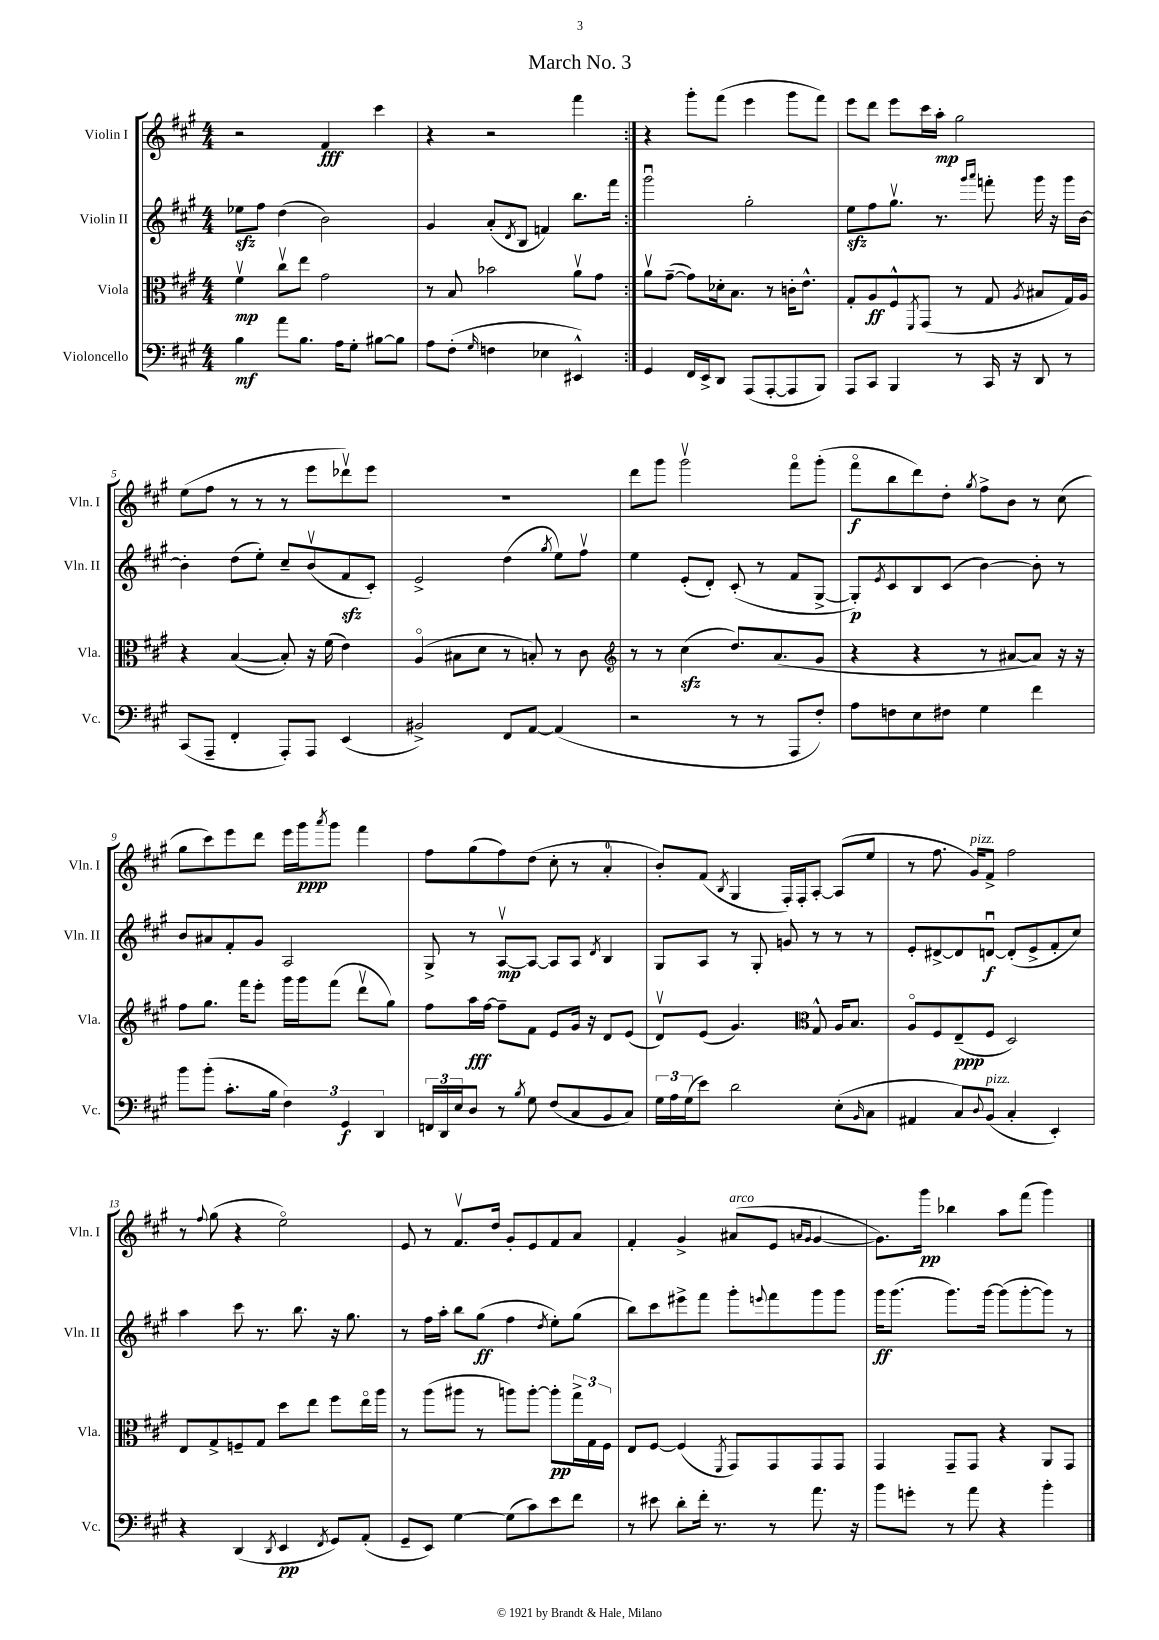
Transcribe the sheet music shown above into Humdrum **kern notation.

**kern	**kern	**kern	**kern
*staff4	*staff3	*staff2	*staff1
*clefF4	*clefC3	*clefG2	*clefG2
*k[f#c#g#]	*k[f#c#g#]	*k[f#c#g#]	*k[f#c#g#]
*M4/4	*M4/4	*M4/4	*M4/4
4B	4f#v	8ee-	2r
.	.	8ff#	.
8a	8cc#v	(4dd	.
8.B	8ee	.	.
.	2g#	2b)	4f#
16A	.	.	.
8G#'	.	.	.
[8B#	.	.	4ccc#
8B#]	.	.	.
=	=	=	=
8A	8r	4g#	4r
(8F#'	8B	.	.
16qqG#	.	.	.
4F	2b-	(8a'	2r
.	.	8qd	.
.	.	8B	.
4E-	.	4f)	.
4EE#^^)	8av	8.bb	4fff#
.	8g#	.	.
.	.	16fff#	.
=:|!	=:|!	=:|!	=:|!
4GG#	8av	2ggg#u	4r
.	([8g#~	.	.
16FF#	8g#])	.	8ggg#'
16EE^	.	.	.
8DD	16d-'	.	(8fff#
.	8.B	.	.
(8AAA	.	2gg#'	4eee
[8AAA'	8r	.	.
8AAA]	16c'	.	8ggg#
.	8.e^^	.	.
8BBB)	.	.	8fff#)
=	=	=	=
8AAA	8G#'	8ee	8eee
8CC#	8A	8ff#	8ddd
4BBB	8F#^^	8.gg#v	8eee
.	8qFF#	.	.
.	(8GG#	.	16ccc#
.	.	8.r	16aa'
8r	8r	.	2gg#
.	.	16qqggg#	.
.	.	16qqaaa	.
16CC#	8G#	8fff'	.
16r	.	.	.
.	8qA	.	.
8DD	8B#	16ggg#	.
.	.	16r	.
8r	16G#)	16ggg#	.
.	16A	[16b	.
=	=	=	=
(8CC#	4r	4b']	(8ee
8AAA~	.	.	8ff#
4FF#'	([4B	(8dd	8r
.	.	8ee')	8r
8AAA')	8B'])	8cc#~	8r
8AAA	16r	(8bv	8eee
.	(16f#	.	.
(4EE	4e)	8f#	8ddd-v)
.	.	8c#')	8eee
=	=	=	=
2BB#^)	(4Ao	2e^	1r
.	8B#	.	.
.	8d	.	.
8FF#	8r	(4dd	.
[8AA	8B')	.	.
.	.	8qgg#	.
(4AA]	8r	8ee)	.
.	8c#	8ff#v	.
=	=	=	=
*	*clefG2	*	*
2r	8r	4ee	8ddd
.	8r	.	8ggg#
.	(4cc#	(8e'	2ggg#v
.	.	8d')	.
8r	8.dd)	(8c#'	.
8r	.	8r	.
.	(8.a	.	.
8AAA	.	8f#	8fff#o
8F#')	8g#	[8G#^	(8ggg#'
=	=	=	=
8A	4r	8G#'])	8fff#o
.	.	8qe	.
8F	.	8c#	8bb
8E	4r	8B	8ddd)
8F#	.	(8c#	8dd'
.	.	.	8qgg#
4G#	8r	[4b)	8ff#^
.	[8a#	.	8b
4f#	8a#])	8b']	8r
.	16r	8r	(8cc#
.	16r	.	.
=	=	=	=
8b	8ff#	8b	8gg#
(8b'	8.gg#	8a#	8ccc#)
8.c#'	.	8f#'	8eee
.	16fff#	.	.
.	8eee'	8g#	8ddd
16B	.	.	.
6F#)	16ggg#	2A	16eee
.	16ggg#	.	16ggg#
.	.	.	8qaaa
.	(8fff#	.	8ggg#
6GG#	.	.	.
.	8dddv	.	4fff#
6DD	.	.	.
.	8gg#)	.	.
=	=	=	=
24FF	8ff#	8G#^	8ff#
24DD	.	.	.
24E	.	.	.
8D	16aa	8r	(8gg#
.	[16ff#	.	.
8r	8ff#~]	[8Av	8ff#)
8qB	.	.	.
8G#	8f#	8A_	(8dd
(8F#	8e	8A]	8cc#'
8C#	16g#	8A	8r
.	16r	.	.
.	.	8qd	.
8BB	8d	4B	4a'
8C#)	(8e	.	.
=	=	=	=
24G#	8dv)	8G#	8b')
24A	.	.	.
(24G#	.	.	.
8e)	(8e	8A	(8f#
.	.	.	8qB
2d	4.g#)	8r	4G#
.	.	8G#'	.
.	.	8g	16F#')
.	.	.	16F#'
*	*clefC3	*	*
.	8G#^^	8r	[8A'
(8E'	16A	8r	(8A]
.	8.B	.	.
16qqBB	.	.	.
8C#	.	8r	8ee
=	=	=	=
4AA#	8Ao	8e'	8r
.	8F#	[8d#^	8.ff#
8C#)	(8E~	8d#]	.
.	.	.	16g#)
8qqD	.	.	.
(8BB	8F#	[8du	8f#^
4C#'	2D)	(8d']	2ff#
.	.	8e^	.
4EE')	.	8f#'	.
.	.	8cc#)	.
=	=	=	=
4r	8E	4aa	8r
.	.	.	8qqff#
.	8G#^	.	(8gg#
(4DD	8F~	8ccc#	4r
.	8G#	8.r	.
8qDD	.	.	.
4EE	8dd	.	2eeo)
.	.	8.bb	.
.	8ee	.	.
8qFF#	.	.	.
8GG#)	8ff#	16r	.
.	.	8.gg#	.
(8AA'	16eeo	.	.
.	16aa	.	.
=	=	=	=
8GG#~	8r	8r	8e
8EE)	(8aa	16ff#	8r
.	.	16aa'	.
[4G#	8aa#	8bb	8.f#v
.	8r	(8gg#	.
.	.	.	16dd
(8G#]	8aa)	4ff#	8g#'
8c#)	[8aa'	.	8e
.	.	8qdd	.
8e	8aa']	8ee')	8f#
8f#	24gg#^	(8gg#	8a
.	24G#	.	.
.	24F#	.	.
=	=	=	=
8r	8E	8bb)	4f#'
8e#	[8F#	8ccc#	.
8d'	(4F#]	8eee#^	4g#^
16f#'	.	8fff#	.
8.r	.	.	.
.	8qFF#	.	.
.	8GG#)	8ggg#'	(8a#
.	.	8qqeee	.
8r	8GG#	8fff#	8e
.	.	.	16qqa
.	.	.	16qqg#
8.a	8GG#	8ggg#	[4g#
.	8GG#	8ggg#	.
16r	.	.	.
=	=	=	=
8b	4GG#	16ggg#	8.g#])
.	.	(8.ggg#	.
8g'	.	.	.
.	.	.	16ggg#
8r	8GG#~	8.ggg#)	4bb-
8a	8GG#	.	.
.	.	[16ggg#	.
4r	4r	(8ggg#]	8aa
.	.	[8ggg#'	(8fff#
4b'	8AA	8ggg#])	4ggg#)
.	8GG#	8r	.
==	==	==	==
*-	*-	*-	*-
